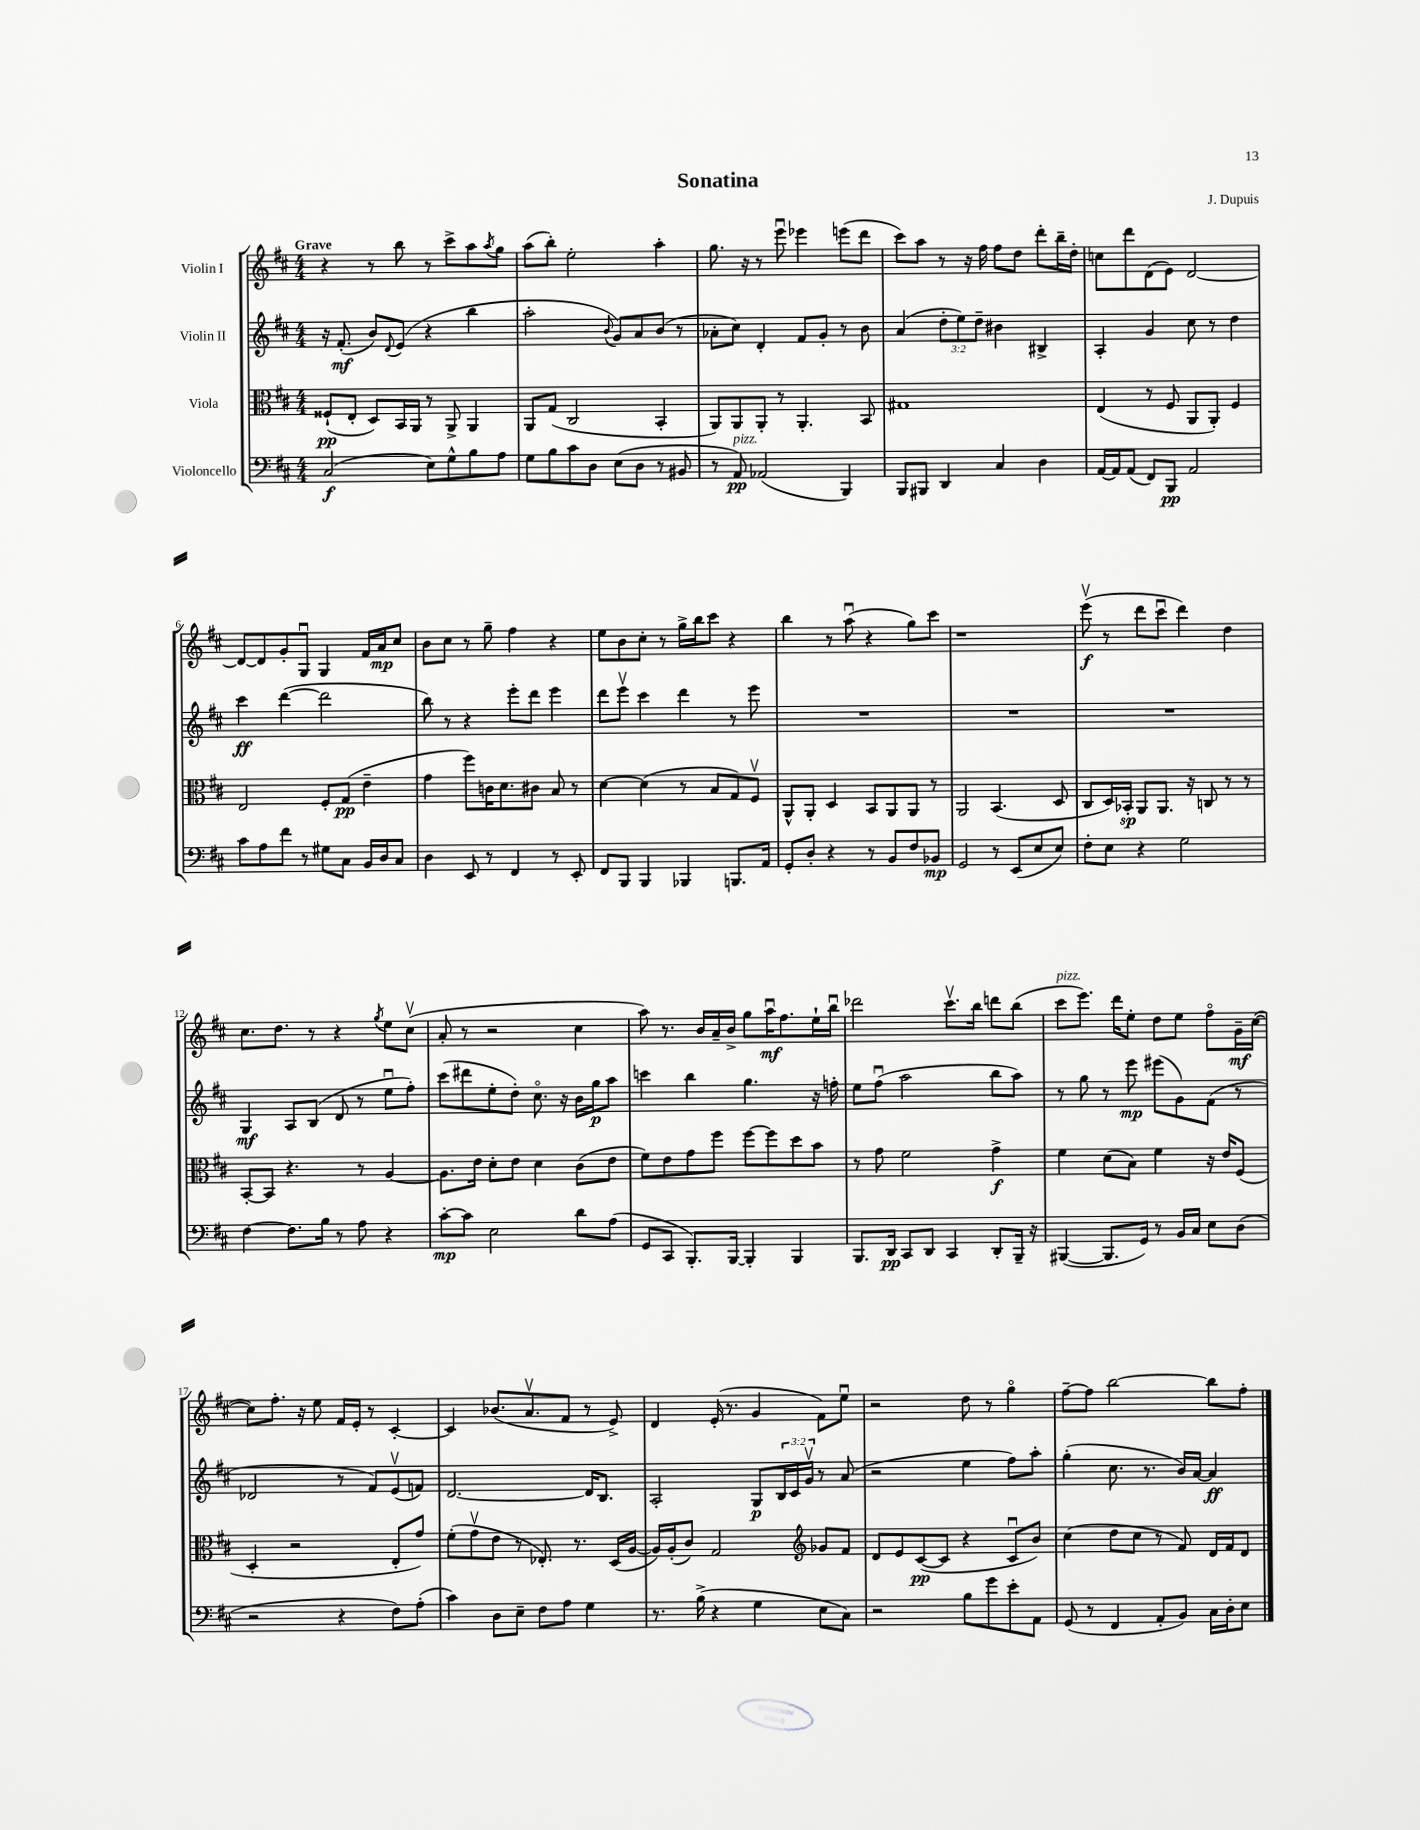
\header { title = "Sonatina" composer = "J. Dupuis" }
<<
\new StaffGroup <<
\new Staff = "s0" \with { instrumentName = "Violin I" } {
    \clef treble \key d \major \numericTimeSignature \time 4/4 \tempo "Grave"
    r4 r8 b''8 r8 cis'''8-> a''8 \acciaccatura { a''8 } g''8 |
    a''8( b''8-.) e''2-. a''4-. |
    g''8. r16 r8 e'''8\downbow ees'''4 e'''8( d'''8 |
    cis'''8) a''8 r8 r16 fis''16 fis''8 d''8 d'''8-. b''16-- d''16-. |
    c''8 d'''8 d'8( e'8) d'2~ |
    d'8~ d'8 g'8-. g8\downbow g4 fis'16 a'16\mp cis''8 |
    b'8 cis''8 r8 g''8-- fis''4 r4 |
    e''8 b'8 cis''8-. r8 g''16-> b''16 cis'''8 r4 |
    b''4 r8 a''8\downbow( r4 g''8) cis'''8 |
    r1 |
    e'''8\upbow\f( r8 d'''8 cis'''8\downbow d'''4) d''4 |
    cis''8. d''8. r8 r4 \acciaccatura { g''8 } e''8 cis''8\upbow( |
    a'8-. r8 r2 cis''4 |
    a''8) r8. b'16 a'16-- b'16-> g''8 a''16\downbow\mf fis''8. e''16-! b''16\downbow |
    des'''2 cis'''8.\upbow b''16 d'''8 b''8( |
    cis'''8^\markup { \italic "pizz." } e'''8.) d'''16 e''8-. d''8 e''8 fis''8\flageolet g'16--\mf cis''16~( |
    cis''8) fis''8.-. r16 e''8 fis'16 e'16-. r8 cis'4~-. |
    cis'4 bes'8.( a'8.\upbow fis'8 r8 e'8->) |
    d'4 e'16-.( r8. g'4 fis'8) e''8\downbow |
    r2 d''8 r8 g''4\flageolet |
    fis''8~-- fis''8 b''2~ b''8 fis''8-. \bar "|." |
}
\new Staff = "s1" \with { instrumentName = "Violin II" } {
    \clef treble \key d \major \numericTimeSignature \time 4/4 \override Staff.TupletNumber.text = #tuplet-number::calc-fraction-text
    r16 fis'8.-.\mf( b'8) \appoggiatura { d'8 } e'8( r4 b''4 |
    a''2-. \appoggiatura { b'8 } g'8) a'8 b'8( r8 |
    aes'8-. cis''8) d'4-. fis'8 g'8-. r8 b'8 |
    a'4( \tuplet 3/2 { d''8-. e''8) d''8-- } bis'4 bis4-> |
    a4-. g'4 cis''8 r8 d''4 |
    cis'''4\ff d'''4~( d'''2 |
    b''8) r8 r4 e'''8-. d'''8 e'''4 |
    d'''8 e'''8\upbow cis'''4 d'''4 r8 e'''8 |
    R1 |
    R1 |
    R1 |
    g4\mf a8 b8( d'8 r8 e''8\downbow fis''8-.) |
    cis'''8( dis'''8 e''8-. d''8-.) cis''8.\flageolet r16 b'16 g''16\p a''8 |
    c'''4 b''4 g''4. r16 f''16-. |
    e''8 fis''8\downbow( a''2 b''8 a''8) |
    r8 g''8 r8 e'''8\mp eis'''8( g'8) fis'8( r8 |
    des'2 r8 fis'8) e'8\upbow( f'8) |
    d'2.~ d'16 b8. |
    a2-. g8\p \tuplet 3/2 { b16 cis'16 g'16\upbow } r8 a'8( |
    r2 e''4 fis''8) a''8-. |
    g''4-.( cis''8. r8. b'16) a'16~ a'4\ff \bar "|." |
}
\new Staff = "s2" \with { instrumentName = "Viola" } {
    \clef alto \key d \major \numericTimeSignature \time 4/4
    fisis8-!\pp( e8-. d8) b,16 a,16 r8 a,8-> a,4 |
    a,8 g8( cis2 b,4-. |
    a,8) a,8 a,8-. r8 a,4.-. b,8 |
    gis1 |
    e4( r8 fis8 a,8 a,8-.) fis4 |
    e2 fis8-. g8\pp( e'4-- |
    g'4 fis''8) c'16 d'8. cis'8 b8 r8 |
    d'4~ d'4( r8 b8 g8) fis8\upbow |
    a,8-^ a,8-. d4 b,8 a,8 a,8 r8 |
    a,2 b,4.( d8 |
    cis8 d16) bes,16-.\sp a,8 a,8. r16 c8 r8 r8 |
    b,8~-. b,8 r4. r8 a4~ |
    a8. e'16 d'8-. e'8 d'4 cis'8( e'8 |
    fis'8) e'8 g'8 fis''8 fis''8~ fis''8 d''8 b'8 |
    r8 g'8 fis'2 g'4->\f |
    fis'4 d'8( b8) fis'4 r16 e'16 fis8( |
    d4-. r2 e8-. g'8) |
    fis'8-.( g'8\upbow e'8 r8 ees8.-.) r8. d16( a16~ |
    a16) a16-.( cis'8) g2 \clef treble ges'8 fis'8 |
    d'8 e'8 cis'8~\pp( cis'8 r4 cis'8\downbow b'8) |
    cis''4( d''8 cis''8 r8 fis'8) d'16 fis'16 d'8 \bar "|." |
}
\new Staff = "s3" \with { instrumentName = "Violoncello" } {
    \clef bass \key d \major \numericTimeSignature \time 4/4
    cis2\f( e8) g8-^ b8 a8 |
    g8 b8 cis'8 d8 e8( d8 r8 bis,8 |
    r8 a,8\pp^\markup { \italic "pizz." }) aes,2( b,,4) |
    b,,8 bis,,8 d,4 cis4 d4 |
    a,16~ a,16 a,8( fis,8) b,,8\pp a,2 |
    cis'8 a8 fis'8 r8 gis8 cis8 b,16 d16 cis8 |
    d4 e,8 r8 fis,4 r8 e,8-. |
    fis,8 b,,8 b,,4 bes,,4 b,,8. a,16 |
    g,8-. d8-. r4 r8 b,8 fis8 bes,8\mp |
    g,2 r8 e,8( e8 e8) |
    fis8-. e8 r4 g2 |
    fis4~ fis8. b16 r8 a8 r4 |
    cis'8~-.\mp cis'8 e2 d'8 a8( |
    g,8 cis,8 b,,8.-.) b,,16~ b,,4-. b,,4 |
    b,,8. d,16\pp cis,8 d,8 cis,4 d,8-. b,,16-- r16 |
    bis,,4~( bis,,8. g,16) r8 b,16 cis16 e8 d8( |
    r2 r4 fis8) a8-.( |
    cis'4) d8 e8-- fis8 a8 g4 |
    r8. b16->( r4 g4 e8 cis8) |
    r2 b8 g'8 e'8-. a,8 |
    g,8( r8 fis,4 a,8-. b,8) cis16 d16-. e8 \bar "|." |
}
>>
>>
